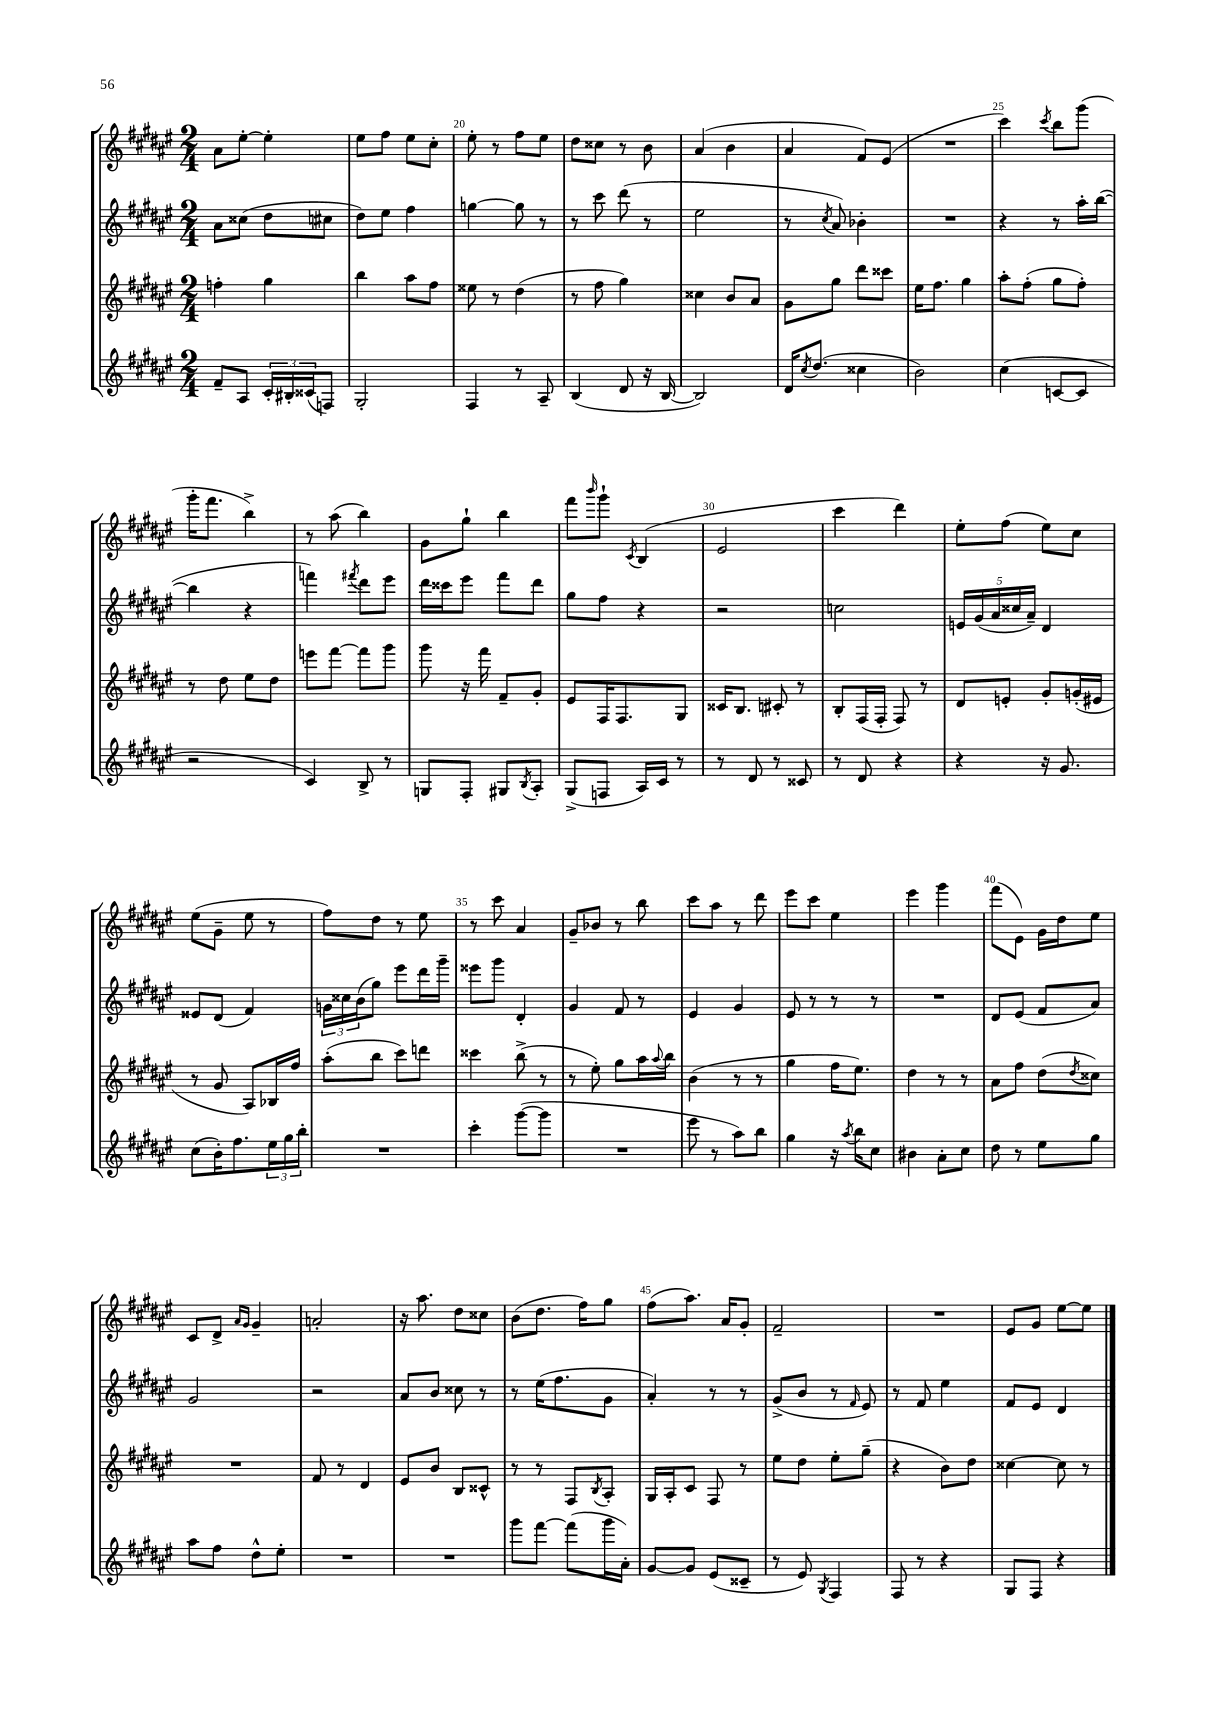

**kern	**kern	**kern	**kern
*part4	*part3	*part2	*part1
*staff4	*staff3	*staff2	*staff1
*clefG2	*clefG2	*clefG2	*clefG2
*k[f#c#g#d#a#e#]	*k[f#c#g#d#a#e#]	*k[f#c#g#d#a#e#]	*k[f#c#g#d#a#e#]
*M2/4	*M2/4	*M2/4	*M2/4
=18	=18	=18	=18
8f#~/L	4ffn'\	8a#\L	8a#\L
8A#/J	.	(8cc##X\J	[8ee#'\J
24c#'/LL	4gg#\	8dd#\L	4ee#'\]
24B#X'/	.	.	.
(24c##X/J	.	.	.
8Fn/J)	.	8cc#X\J	.
=19	=19	=19	=19
2G#'/	4bb\	8dd#\L)	8ee#\L
.	.	8ee#\J	8ff#\J
.	8aa#\L	4ff#\	8ee#\L
.	8ff#\J	.	8cc#'\J
=20	=20	=20	=20
4F#/	8ee##X\	[4ggn\	8ee#'\
.	8r	.	8r
8r	(4dd#\	8gg\]	8ff#\L
8A#~/	.	8r	8ee#\J
=21	=21	=21	=21
(4B/	8r	8r	8dd#\L
.	8ff#\	8ccc#\	8cc##X\J
8d#/	4gg#\)	(8ddd#\	8r
16r	.	8r	8b\
[16B/	.	.	.
=22	=22	=22	=22
2B/])	4cc##X\	2ee#\	(4a#/
.	8b/L	.	4b\
.	8a#/J	.	.
=23	=23	=23	=23
16d#/KL	8g#\L	8r	4a#/
8qcc#/	.	.	.
(8.dd#/J	.	.	.
.	.	8qcc#/	.
.	8gg#\J	8a#/)	.
4cc##X\	8ddd#\L	4b-X'\	8f#/L)
.	8ccc##X\J	.	(8e#/J
=24	=24	=24	=24
2b\)	16ee#\KL	2r	2r
.	8.ff#\J	.	.
.	4gg#\	.	.
=25	=25	=25	=25
(4cc#\	8aa#'\L	4r	4ccc#\)
.	(8ff#'\J	.	.
.	.	.	8qccc#/
[8cn/L	8gg#\L	8r	8bb\L
8c/J]	8ff#'\J)	16aa#'\LL	(8ggg#\J
.	.	([16bb\JJ	.
!!LO:LB:g=z
=26	=26	=26	=26
2r	8r	4bb\]	16ggg#'\KL
.	.	.	8.fff#\J
.	8dd#\	.	.
.	8ee#\L	4r	4bb^\)
.	8dd#\J	.	.
=27	=27	=27	=27
4c#/)	8eeen\L	4fffn\)	8r
.	[8fff#\J	.	(8aa#\
.	.	8qfff#X/	.
8B^/	8fff#\L]	8ddd#\L	4bb\)
8r	8ggg#\J	8eee#\J	.
=28	=28	=28	=28
8Gn/L	8ggg#\	16ddd#\LL	8g#\L
.	.	16ccc##X\J	.
8F#'/J	16r	8eee#\J	8gg#`\J
.	16fff#\	.	.
8G#X/L	8f#~/L	8fff#\L	4bb\
8qB/	.	.	.
8A#'/J	8g#'/J	8ddd#\J	.
=29	=29	=29	=29
(8G#^/L	8e#/L	8gg#\L	8fff#\L
.	.	.	16qqbbb/
8Fn/J	16F#/K	8ff#\J	8ggg#`\J
.	8.F#/	.	.
.	.	.	8qc#/
16A#/LL)	.	4r	(4B/
16c#/JJ	.	.	.
8r	8G#/J	.	.
=30	=30	=30	=30
8r	16c##X/KL	2r	2e#/
.	8.B/J	.	.
8d#/	.	.	.
8r	8c#X'/	.	.
8c##X/	8r	.	.
=31	=31	=31	=31
8r	8B'/L	2ccn\	4ccc#\
8d#/	(16F#/L	.	.
.	16F#'/JJ	.	.
4r	8F#/)	.	4ddd#\)
.	8r	.	.
=32	=32	=32	=32
4r	8d#/L	20en/LL	8ee#'\L
.	.	(20g#/	.
.	.	20a#/	.
.	8en'/J	.	(8ff#\J
.	.	20cc##X/	.
.	.	20a#~/JJ)	.
16r	8g#'/L	4d#/	8ee#\L)
8.g#/	.	.	.
.	(16gn'/L	.	8cc#\J
.	16e#X/JJ	.	.
!!LO:LB:g=z
=33	=33	=33	=33
(8cc#\L	8r	8e##X/L	(8ee#\L
16b'\K)	8g#/	(8d#/J	8g#~\J
8.ff#\	.	.	.
.	8A#/L)	4f#/)	8ee#\
24ee#\L	16B-X/L	.	8r
24gg#\	.	.	.
.	16ff#/JJ	.	.
24bb'\JJ	.	.	.
=34	=34	=34	=34
2r	(8aa#'\L	24gn\LL	8ff#\L)
.	.	24cc##X\	.
.	.	(24b\J	.
.	8bb\J	8gg#\J)	8dd#\J
.	8ccc#\L)	8eee#\L	8r
.	8dddn\J	16ddd#\L	8ee#\
.	.	16ggg#~\JJ	.
=35	=35	=35	=35
4ccc#'\	4ccc##X\	8eee##X\L	8r
.	.	8ggg#\J	8ccc#\
([8ggg#\L	(8bb^\	4d#'/	4a#/
8ggg#\J]	8r	.	.
=36	=36	=36	=36
2r	8r	4g#/	8g#~/L
.	8ee#'\)	.	8b-X/J
.	8gg#\L	8f#/	8r
.	16aa#\L	8r	8bb\
.	8qqaa#/	.	.
.	16bb\JJ	.	.
=37	=37	=37	=37
8eee#\	(4b\	4e#/	8ccc#\L
8r	.	.	8aa#\J
8aa#\L)	8r	4g#/	8r
8bb\J	8r	.	8ddd#\
=38	=38	=38	=38
4gg#\	4gg#\	8e#/	8eee#\L
.	.	8r	8ccc#\J
16r	16ff#\KL	8r	4ee#\
8qaa#/	.	.	.
16bb\KL	8.ee#\J)	.	.
8cc#\J	.	8r	.
=39	=39	=39	=39
4b#X\	4dd#\	2r	4eee#\
8a#'\L	8r	.	4ggg#\
8cc#\J	8r	.	.
=40	=40	=40	=40
8dd#\	8a#\L	8d#/L	(8fff#\L
8r	8ff#\J	(8e#/J	8e#\J)
8ee#\L	(8dd#\L	8f#/L	16g#\LL
.	.	.	16dd#\J
.	8qdd#/	.	.
8gg#\J	8cc##X\J)	8a#/J)	8ee#\J
!!LO:LB:g=z
=41	=41	=41	=41
8aa#\L	2r	2g#/	8c#/L
8ff#\J	.	.	8d#^/J
.	.	.	16qqa#/LL
.	.	.	16qqg#/JJ
8dd#^^\L	.	.	4g#~/
8ee#'\J	.	.	.
=42	=42	=42	=42
2r	8f#/	2r	2an'/
.	8r	.	.
.	4d#/	.	.
=43	=43	=43	=43
2r	8e#/L	8a#/L	16r
.	.	.	8.aa#\
.	8b/J	8b/J	.
.	8B/L	8cc##X\	8dd#\L
.	8c##X^^/J	8r	8cc##X\J
=44	=44	=44	=44
8ggg#\L	8r	8r	(8b\L
[8fff#\J	8r	(16ee#\KL	8.dd#\J
.	.	8.ff#\	.
(8fff#\L]	8F#/L	.	.
.	.	.	16ff#\KL)
.	8qB/	.	.
16ggg#\L	8A#'/J	8g#\J	8gg#\J
16a#'\JJ)	.	.	.
=45	=45	=45	=45
[8g#/L	16G#/LL	4a#'/)	(8ff#\L
.	16A#'/J	.	.
8g#/J]	8c#/J	.	8.aa#\J)
(8e#/L	8F#/	8r	.
.	.	.	16a#/KL
8c##X~/J	8r	8r	8g#'/J
=46	=46	=46	=46
8r	8ee#\L	(8g#^/L	2f#~/
8e#/)	8dd#\J	8b/J	.
8qG#/	.	.	.
4F#/	8ee#'\L	8r	.
.	.	16qqf#/	.
.	(8gg#~\J	8e#/)	.
=47	=47	=47	=47
8F#/	4r	8r	2r
8r	.	8f#/	.
4r	8b\L)	4ee#\	.
.	8dd#\J	.	.
=48	=48	=48	=48
8G#/L	[4cc##X\	8f#/L	8e#/L
8F#/J	.	8e#/J	8g#/J
4r	8cc##\]	4d#/	[8ee#\L
.	8r	.	8ee#\J]
==	==	==	==
*-	*-	*-	*-
